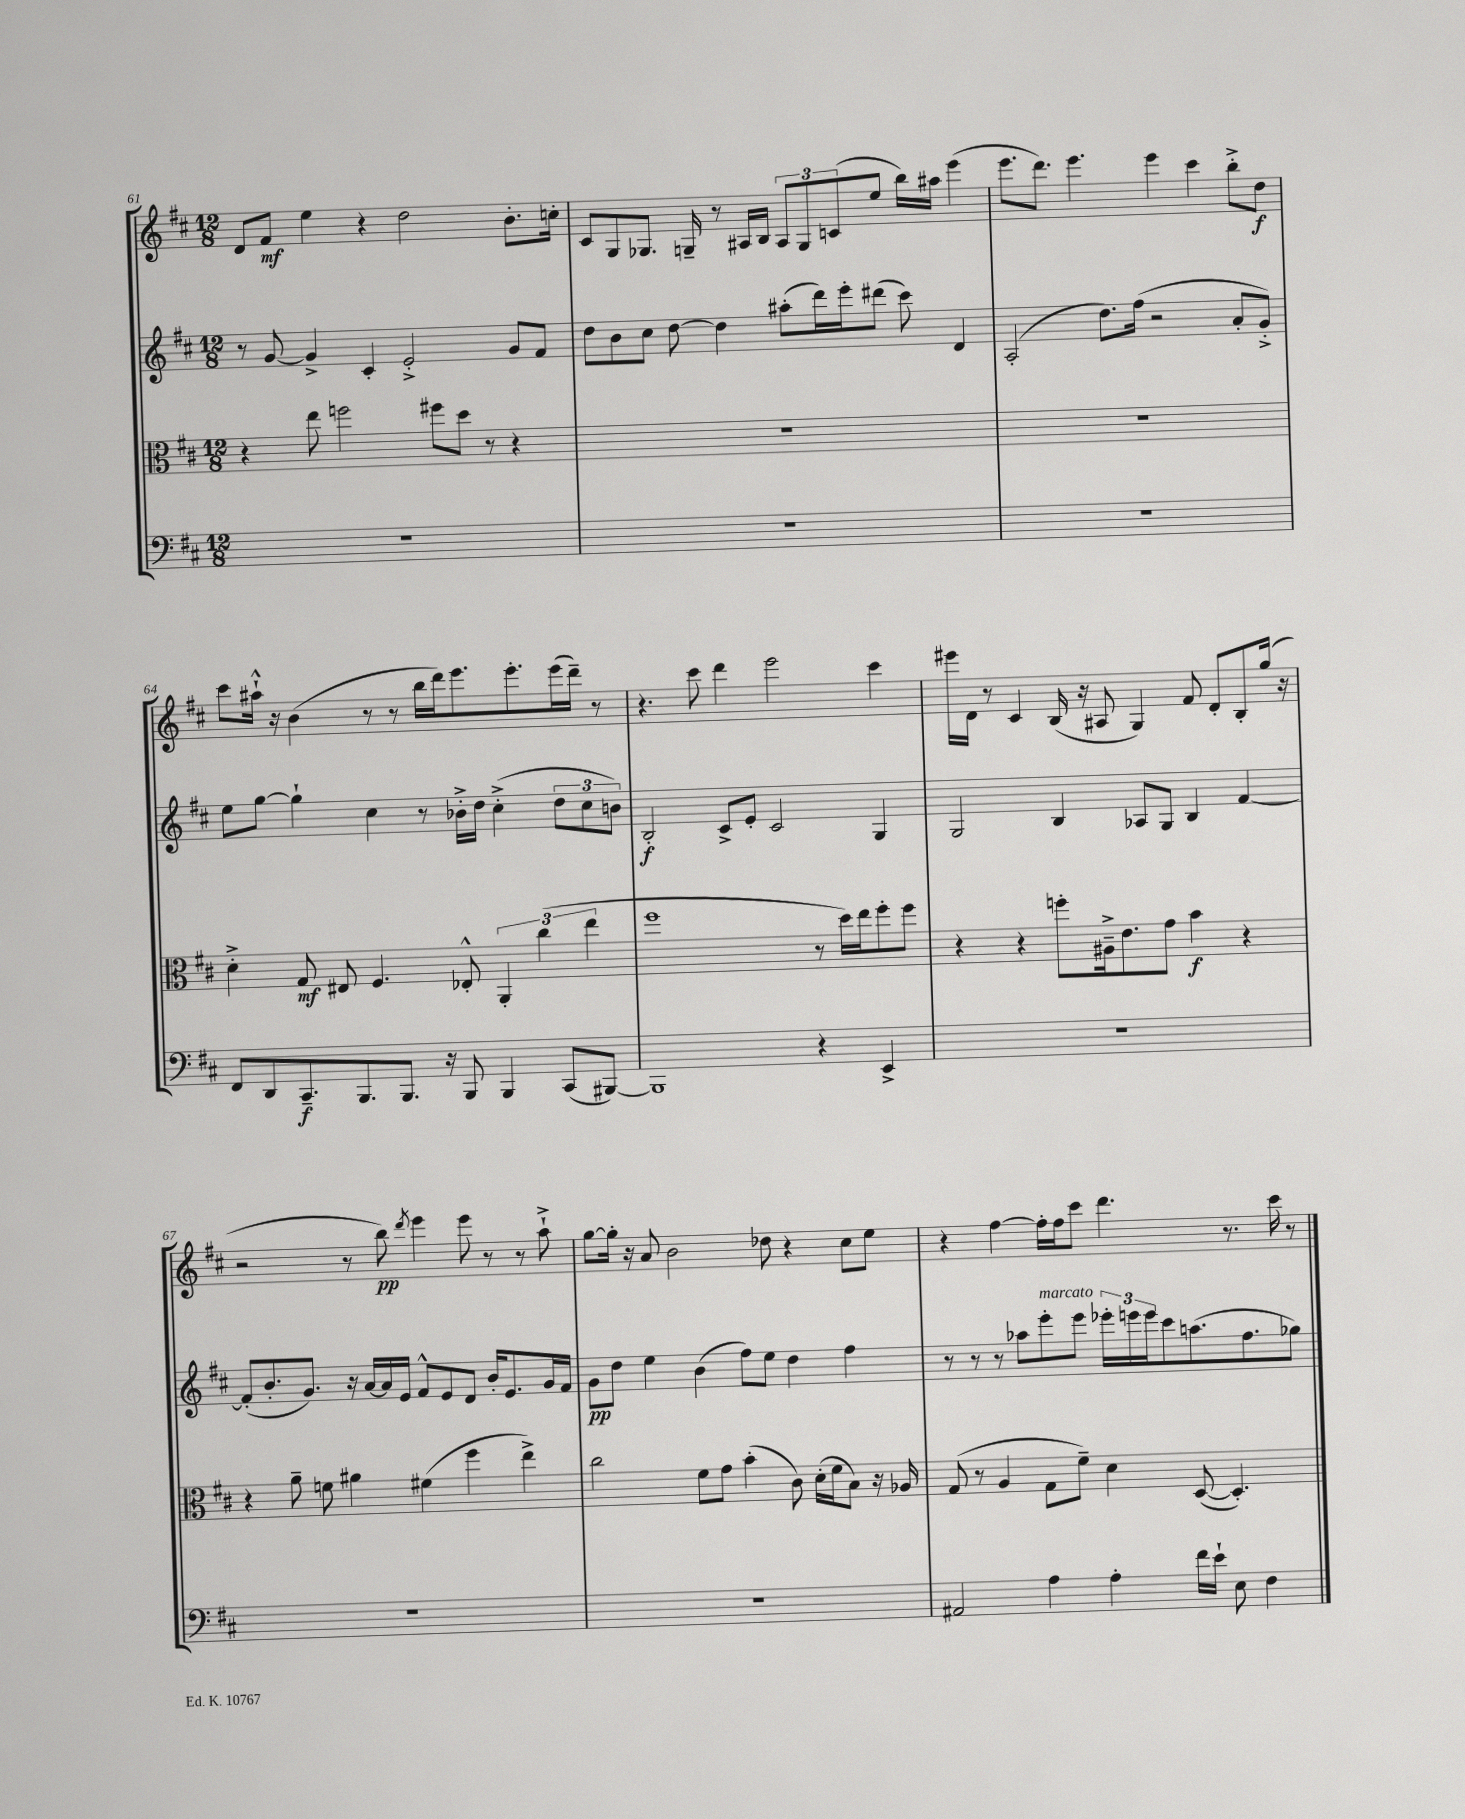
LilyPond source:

<<
\new StaffGroup <<
\new Staff = "s0" {
    \clef treble \key d \major \numericTimeSignature \time 12/8
    d'8 fis'8\mf e''4 r4 d''2 b'8.-. c''16-. |
    cis'8 g8 ges8. g16-- r8 ais16 b16 \tuplet 3/2 { ais8 g8 c'8( } e''8 b''16) ais''16 e'''4( |
    e'''8. d'''8.) e'''4. e'''4 cis'''4 b''8-.-> d''8\f |
    cis'''8 ais''16-!-^ r16 b'4( r8 r8 b''16 d'''16) e'''8. e'''8.-. e'''16( d'''16--) r8 |
    r4. cis'''8 d'''4 e'''2 cis'''4 |
    eis'''16 d'16 r8 cis'4 b16( r16 ais8 g4) fis'8 d'8-. b8-. g''16( r16 |
    r2 r8 b''8\pp) \acciaccatura { d'''8 } e'''4 e'''8 r8 r8 a''8-!-> |
    g''8~ g''16-. r16 a'8 b'2 des''8 r4 cis''8 e''8 |
    r4 fis''4~ fis''16-. fis''16 cis'''8 d'''4. r8. cis'''16 r8 \bar "|." |
}
\new Staff = "s1" {
    \clef treble \key d \major \numericTimeSignature \time 12/8
    r8 g'8~ g'4-> cis'4-. e'2-.-> g'8 fis'8 |
    d''8 b'8 cis''8 d''8~ d''4 ais''8-.( d'''16) e'''16-. dis'''8( cis'''8) d'4 |
    a2-.( d''8.) fis''16( r2 a'8-. g'8-.->) |
    e''8 g''8~ g''4-! cis''4 r8 bes'16-.-> d''16 cis''4-.->( \tuplet 3/2 { d''8 cis''8 b'8) } |
    b2-.\f cis'8-> e'8-. cis'2 g4 |
    g2 b4 aes8 g8 b4 fis'4~ |
    fis'8-.( b'8.-. g'8.) r16 a'16~ a'16 e'16 fis'8-^ e'8 d'8 b'16-. e'8. g'16 fis'16 |
    g'8\pp d''8 e''4 b'4( fis''8) e''8 d''4 fis''4 |
    r8 r8 r8 aes''8 e'''8-.^\markup { \italic "marcato" } e'''8 \tuplet 3/2 { ees'''16-. e'''16 e'''16 } cis'''8 a''8.( fis''8. ges''8) \bar "|." |
}
\new Staff = "s2" {
    \clef alto \key d \major \numericTimeSignature \time 12/8
    r4 e''8 f''2 fis''8 d''8 r8 r4 |
    R1. |
    R1. |
    d'4-.-> g8\mf eis8 fis4. ees8-.-^ \tuplet 3/2 { a,4-. cis''4( e''4 } |
    fis''1 r8 d''16) e''16 fis''8-. fis''8 |
    r4 r4 f''8-. ais16---> e'8. g'8 b'4\f r4 |
    r4 a'8-- f'8 ais'4 fis'4( fis''4 e''4->) |
    cis''2 fis'8 g'8 b'4-.( cis'8) d'16-.( fis'16 b8) r16 aes16 |
    g8( r8 a4 g8 fis'8--) d'4 d8~( d4.-.) \bar "|." |
}
\new Staff = "s3" {
    \clef bass \key d \major \numericTimeSignature \time 12/8
    R1. |
    R1. |
    R1. |
    fis,8 d,8 cis,8.--\f b,,8. b,,8. r16 b,,8 b,,4 cis,8( bis,,8~) |
    bis,,1 r4 e,4-> |
    R1. |
    R1. |
    R1. |
    ais,2 a4 a4-. fis'16 e'16-! e8 fis4 \bar "|." |
}
>>
>>
\layout { \context { \Score currentBarNumber = #61 } }
